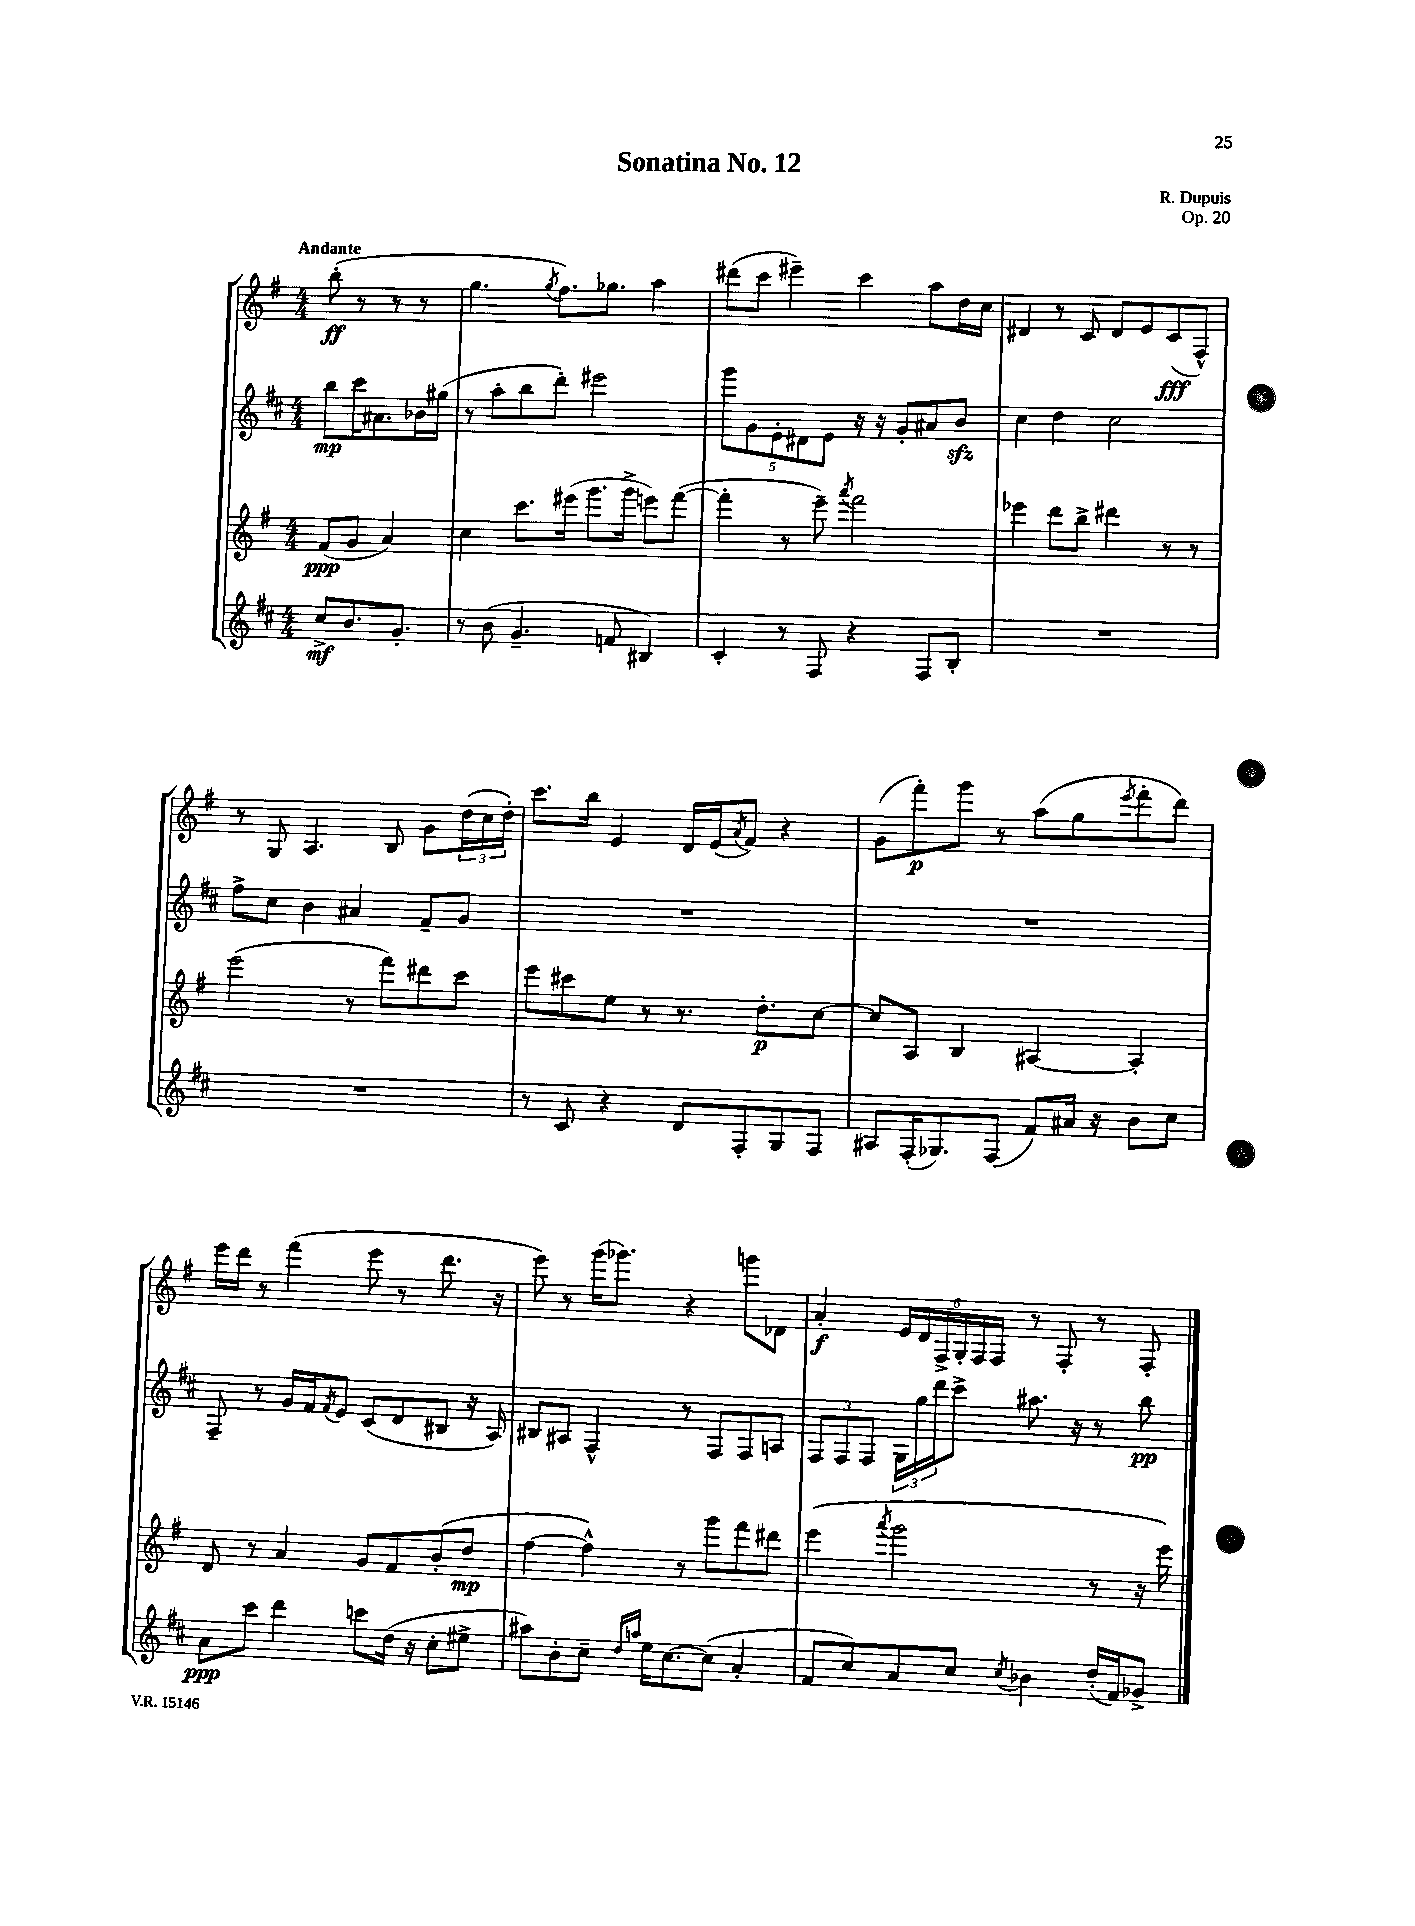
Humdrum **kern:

**kern	**dynam	**kern	**dynam	**kern	**dynam	**kern	**dynam
*part4	*part4	*part3	*part3	*part2	*part2	*part1	*part1
*staff4	*staff4	*staff3	*staff3	*staff2	*staff2	*staff1	*staff1
*clefG2	*	*clefG2	*	*clefG2	*	*clefG2	*
*k[f#c#]	*	*k[f#]	*	*k[f#c#]	*	*k[f#]	*
*M4/4	*	*M4/4	*	*M4/4	*	*M4/4	*
=	=	=	=	=	=	=	=
!	!	!	!	!	!	!LO:TX:a:B:t=Andante	!
8cc#^/L	mf	(8f#/L	ppp	8bb\L	mp	(8bb'\	ff
8.b/	.	8g/J	.	16ccc#\K	.	8r	.
.	.	.	.	8.a#X\	.	.	.
.	.	4a/)	.	.	.	8r	.
8.g'/J	.	.	.	.	.	.	.
.	.	.	.	16b-X\L	.	8r	.
.	.	.	.	(16gg#X\JJ	.	.	.
=1	=1	=1	=1	=1	=1	=1	=1
8r	.	4cc\	.	8r	.	4.gg\	.
(8b\	.	.	.	8aa'\L	.	.	.
4.g~/	.	8.ccc\L	.	8bb\	.	.	.
.	.	.	.	.	.	8qgg/	.
.	.	.	.	8ddd'\J)	.	8.ff#\L)	.
.	.	(16eee#X\Jk	.	.	.	.	.
.	.	8.ggg\L	.	2eee#X\	.	.	.
.	.	.	.	.	.	8.gg-X\J	.
8fn/	.	.	.	.	.	.	.
.	.	16ggg^\Jk	.	.	.	.	.
4B#X/)	.	8eeen\L)	.	.	.	4aa\	.
.	.	([8fff#\J	.	.	.	.	.
=2	=2	=2	=2	=2	=2	=2	=2
4c#'/	.	4fff#'\]	.	10ggg\L	.	(8ddd#X\L	.
.	.	.	.	10g\	.	.	.
.	.	.	.	.	.	8ccc\J	.
.	.	.	.	10e'\	.	.	.
8r	.	8r	.	.	.	4eee#X~\)	.
.	.	.	.	10d#X\	.	.	.
8F#/	.	8eee~\)	.	.	.	.	.
.	.	.	.	10e\J	.	.	.
.	.	8qaaa/	.	.	.	.	.
4r	.	2fff#\	.	16r	.	4ccc\	.
.	.	.	.	16r	.	.	.
.	.	.	.	8g'/L	.	.	.
8F#/L	.	.	.	8a#X/	.	8aa\L	.
8B'/J	.	.	.	8bzz/J	.	16dd\L	.
.	.	.	.	.	.	16cc\JJ	.
=3	=3	=3	=3	=3	=3	=3	=3
1r	.	4eee-X\	.	4cc#\	.	4d#X/	.
.	.	8ddd\L	.	4dd\	.	8r	.
.	.	8bb^\J	.	.	.	8c/	.
.	.	4ddd#X\	.	2cc#\	.	8d#/L	.
.	.	.	.	.	.	8e/	.
.	.	8r	.	.	.	(8c/	fff
.	.	8r	.	.	.	8F#^^/J)	.
!!LO:LB:g=z
=4	=4	=4	=4	=4	=4	=4	=4
1r	.	(2eee\	.	8ff#^\L	.	8r	.
.	.	.	.	8cc#\J	.	8G/	.
.	.	.	.	4b\	.	4.A/	.
.	.	8r	.	4a#X/	.	.	.
.	.	8fff#\L)	.	.	.	8B/	.
.	.	8ddd#X\	.	8f#~/L	.	8g\L	.
.	.	8ccc\J	.	8g/J	.	(24dd\L	.
.	.	.	.	.	.	24cc\	.
.	.	.	.	.	.	24dd'\JJ)	.
=5	=5	=5	=5	=5	=5	=5	=5
8r	.	8eee\L	.	1r	.	8.ccc\L	.
8c#/	.	8ccc#X\	.	.	.	.	.
.	.	.	.	.	.	16bb\Jk	.
4r	.	8ee\J	.	.	.	4e/	.
.	.	8r	.	.	.	.	.
8d/L	.	8.r	.	.	.	16d/LL	.
.	.	.	.	.	.	(16e/J	.
.	.	.	.	.	.	8qa/	.
8F#'/	.	.	.	.	.	8f#/J)	.
.	.	8.dd'\L	p	.	.	.	.
8G/	.	.	.	.	.	4r	.
8F#/J	.	[8cc\J	.	.	.	.	.
=6	=6	=6	=6	=6	=6	=6	=6
8A#X/L	.	8cc/L]	.	1r	.	(8g\L	.
(16F#'/K	.	8A/J	.	.	.	8fff#'\)	p
8.G-X/)	.	.	.	.	.	.	.
.	.	4B/	.	.	.	8ggg\J	.
(8F#/J	.	.	.	.	.	8r	.
8f#/L)	.	[4A#X/	.	.	.	(8aa\L	.
16a#X/Jk	.	.	.	.	.	8gg\	.
16r	.	.	.	.	.	.	.
.	.	.	.	.	.	8qeee/	.
8b\L	.	4A#'/]	.	.	.	8fff#'\	.
8cc#\J	.	.	.	.	.	8ddd\J)	.
!!LO:LB:g=z
=7	=7	=7	=7	=7	=7	=7	=7
8a\L	ppp	8d/	.	8F#~/	.	16eee\LL	.
.	.	.	.	.	.	16ddd\JJ	.
8ccc#\J	.	8r	.	8r	.	8r	.
4ddd\	.	4a/	.	16g/LL	.	(4fff#\	.
.	.	.	.	16f#/J	.	.	.
.	.	.	.	8qf#/	.	.	.
.	.	.	.	8e/J	.	.	.
8cccn\L	.	8g/L	.	(8c#/L	.	8eee\	.
(16dd\Jk	.	8f#/	.	8d/	.	8r	.
16r	.	.	.	.	.	.	.
8cc#'\L	.	(8b'/	.	8B#X/J	.	8.ddd\	.
8ee#X^\J	.	8dd/J	mp	16r	.	.	.
.	.	.	.	16A/)	.	16r	.
=8	=8	=8	=8	=8	=8	=8	=8
8aa#X\L)	.	[4ff#\	.	8B#X/L	.	8eee\)	.
8b'\	.	.	.	8A#X/J	.	8r	.
8cc#~\J	.	4ff#^^\])	.	4F#^^/	.	(16ggg\KL	.
.	.	.	.	.	.	8.ggg-X\J)	.
16qqdd/LL	.	.	.	.	.	.	.
16qqaan/JJ	.	.	.	.	.	.	.
16ee\KL	.	.	.	.	.	.	.
[8.cc#\	.	.	.	.	.	.	.
.	.	8r	.	8r	.	4r	.
(8cc#\J]	.	8ggg\L	.	8F#/L	.	.	.
4a'/	.	8fff#\	.	8F#/	.	8gggn\L	.
.	.	8ddd#X\J	.	8An/J	.	8d-X\J	.
=9	=9	=9	=9	=9	=9	=9	=9
8f#/L	.	(4eee\	.	12F#/L	.	4a'/	f
.	.	.	.	12F#/	.	.	.
8cc#/)	.	.	.	.	.	.	.
.	.	.	.	12F#/J	.	.	.
.	.	8qaaa/	.	.	.	.	.
8a/	.	2ggg\	.	24G\LL	.	24e/LL	.
.	.	.	.	24gg\	.	24d/	.
.	.	.	.	24ddd\J	.	24F#^/	.
8cc#/J	.	.	.	8ccc#^\J	.	24G'/	.
.	.	.	.	.	.	24F#/	.
.	.	.	.	.	.	24F#/JJ	.
8qcc#/	.	.	.	.	.	.	.
4b-X\	.	.	.	8.aa#X\	.	8r	.
.	.	.	.	.	.	8F#'/	.
.	.	.	.	16r	.	.	.
(16dd'/LL	.	8r	.	8r	.	8r	.
16f#/J)	.	.	.	.	.	.	.
8g-X^/J	.	16r	.	8bb\	pp	8F#'/	.
.	.	16eee\)	.	.	.	.	.
==	==	==	==	==	==	==	==
*-	*-	*-	*-	*-	*-	*-	*-
